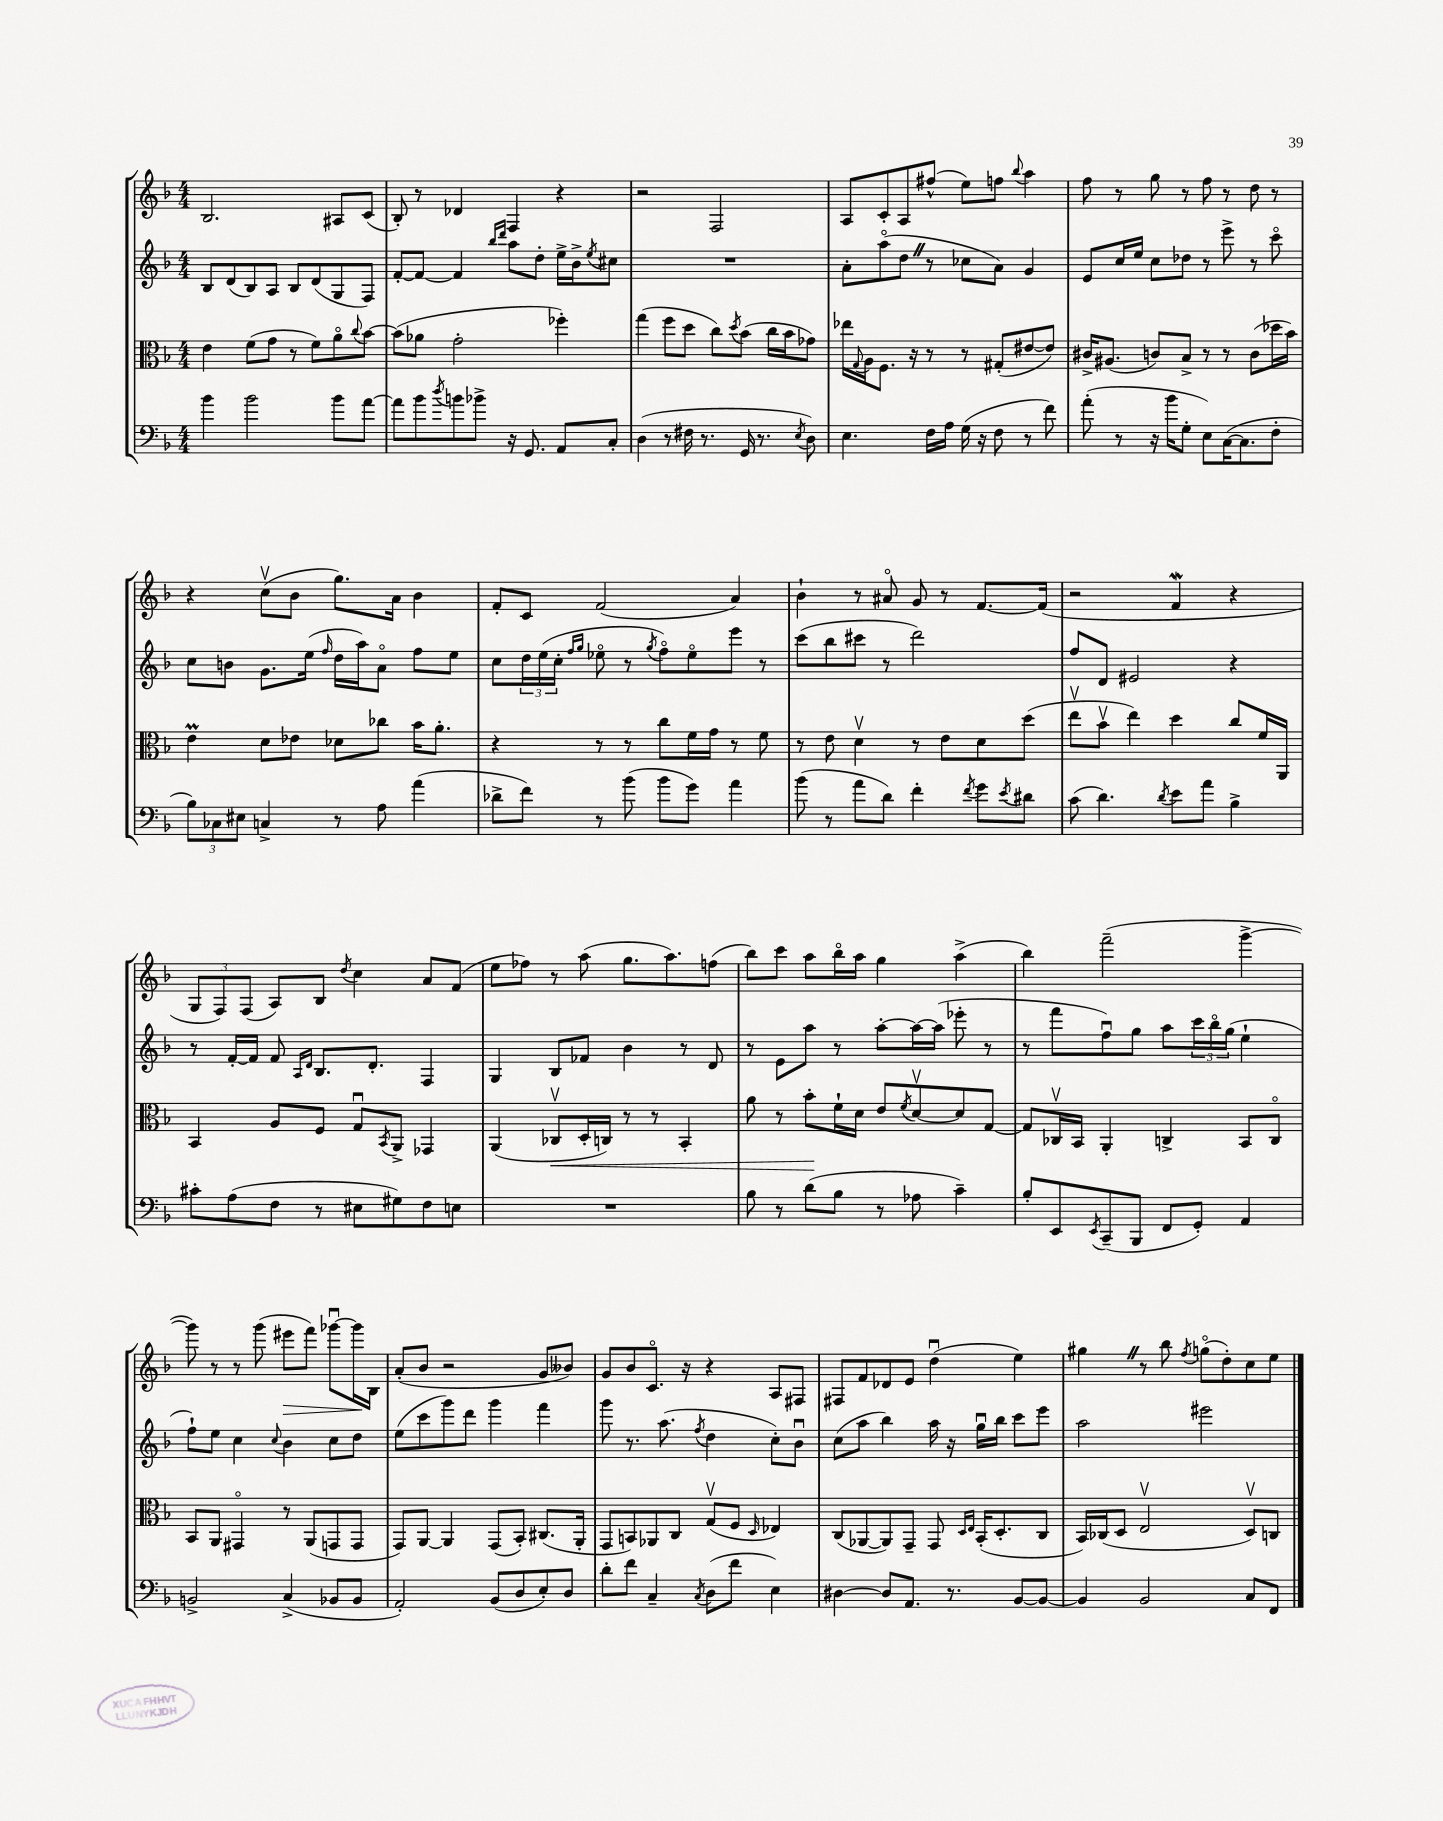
<<
\new StaffGroup <<
\new Staff = "s0" {
    \clef treble \key f \major \numericTimeSignature \time 4/4
    bes2. ais8 c'8( |
    bes8-.) r8 des'4 f4 r4 |
    r2 f2 |
    a8 c'8-. a8 fis''8-^( e''8) f''8 \appoggiatura { bes''8 } a''4 |
    f''8 r8 g''8 r8 f''8 r8 d''8 r8 |
    r4 c''8\upbow( bes'8 g''8.) a'16 bes'4 |
    f'8-. c'8 f'2( a'4) |
    bes'4-! r8 ais'8\flageolet g'8 r8 f'8.~ f'16( |
    r2 f'4\mordent r4 |
    \tuplet 3/2 { g8 f8) f8( } a8) bes8 \acciaccatura { d''8 } c''4 a'8 f'8( |
    e''8 fes''8) r8 a''8( g''8. a''8.) f''8( |
    bes''8) c'''8 a''8 bes''16\flageolet a''16 g''4 a''4->( |
    bes''4) f'''2--( g'''4~-> |
    g'''8) r8 r8 g'''8( eis'''8\> f'''8) ges'''8~\downbow ges'''16\! bes16 |
    a'8-.( bes'8 r2 g'8 beses'8) |
    g'8 bes'8 c'8.\flageolet r16 r4 a8 fis8 |
    fis8 f'8 des'8 e'8 d''4\downbow( e''4) |
    gis''4 \once \override BreathingSign.text = \markup { \musicglyph "scripts.caesura.straight" } \breathe r8 bes''8 \acciaccatura { f''8 } g''8\flageolet( d''8-.) c''8 e''8 \bar "|." |
}
\new Staff = "s1" {
    \clef treble \key f \major \numericTimeSignature \time 4/4
    bes8 d'8( bes8) a8 bes8 d'8( g8 f8) |
    f'8~-. f'8~ f'4 \grace { bes''16 d'''16 } a''8 d''8-. e''16-> bes'16-> \acciaccatura { e''8 } cis''8 |
    R1 |
    a'8-. a''8\flageolet( d''8 \once \override BreathingSign.text = \markup { \musicglyph "scripts.caesura.straight" } \breathe r8 ces''8 a'8) g'4 |
    e'8 c''16 e''16 c''8 des''8 r8 e'''8-> r8 c'''8\flageolet |
    c''8 b'8 g'8. e''16( \grace { f''16 } d''16 a''16) a'8\flageolet f''8 e''8 |
    c''8 \tuplet 3/2 { d''16 e''16( c''16-. } \grace { f''16 g''16 } ees''8\flageolet r8 \acciaccatura { g''8 } f''8\flageolet) ees''8\flageolet e'''8 r8 |
    c'''8( bes''8 cis'''8 r8 d'''2) |
    f''8 d'8 eis'2 r4 |
    r8 f'16~-. f'16 f'8 \grace { a16 d'16 } bes8. d'8.-. f4 |
    g4 bes8 fes'8 bes'4 r8 d'8 |
    r8 e'8 a''8 r8 a''8~-. a''16~ a''16( ees'''8-. r8 |
    r8 f'''8 f''8\downbow) g''8 a''8 \tuplet 3/2 { c'''16 bes''16\flageolet g''16( } e''4-! |
    f''8-!) e''8 c''4 \appoggiatura { c''8 } bes'4 c''8 d''8 |
    e''8( c'''8 g'''8) d'''8 g'''4 f'''4 |
    g'''8 r8. a''8.( \acciaccatura { f''8 } d''4 c''8-.) bes'8\downbow |
    c''8( a''8 bes''4) a''16 r16 g''16\downbow bes''16 c'''8 e'''8 |
    a''2 eis'''2 \bar "|." |
}
\new Staff = "s2" {
    \clef alto \key f \major \numericTimeSignature \time 4/4
    e'4 f'8( g'8 r8 f'8) a'8\flageolet \appoggiatura { c''8 } bes'8~ |
    bes'8( aes'8 g'2-. fes''4-.) |
    g''4( f''8 d''8 c''8) \acciaccatura { d''8 } bes'8( c''16 bes'16 ges'8) |
    ees''16 \appoggiatura { g8 } a16 f8. r16 r8 r8 gis8-.( eis'8~ eis'8) |
    cis'16-> ais8.( c'8) bes8-> r8 r8 c'8( des''16 bes'16) |
    e'4\prall d'8 ees'8 des'8 ces''8 bes'16 a'8.-. |
    r4 r8 r8 c''8 f'16 g'16 r8 f'8 |
    r8 e'8 d'4\upbow r8 e'8 d'8 d''8( |
    e''8\upbow bes'8\upbow e''4) d''4 c''8 f'16 a,16 |
    bes,4 a8 f8 g8\downbow \acciaccatura { bes,8 } a,8-> ges,4 |
    a,4( ces8\upbow\< d16-. c16) r8 r8 bes,4-. |
    a'8 r8 bes'8-.\! f'16-! d'16 e'8 \acciaccatura { f'8 } d'8~\upbow d'8 g8~ |
    g8 ces16\upbow bes,16 a,4-. c4-> bes,8 c8\flageolet |
    bes,8 a,8 gis,4\flageolet r8 a,8( g,8 g,8 |
    g,8) a,8~ a,4 g,8( bes,8-.) cis8.( a,16-. |
    g,8 b,8) aes,8 c8 g8\upbow( f8 \grace { d16 } ees4) |
    c8( aes,8~ aes,8) g,8-- g,8 \grace { d16 e16 } bes,16-.( d8.-. c8 |
    bes,16) ces16( d8 e2\upbow d8\upbow) c8 \bar "|." |
}
\new Staff = "s3" {
    \clef bass \key f \major \numericTimeSignature \time 4/4
    bes'4 bes'2 bes'8 a'8~ |
    a'8 bes'8 \acciaccatura { d''8 } b'8 bes'8-> r16 g,8. a,8 c8-. |
    d4( r8 fis16 r8. g,16 r8. \acciaccatura { e8 } d8) |
    e4. f16 a16 g16( r16 f8 r8 f'8) |
    a'8-.( r8 r16 bes'16 g8-. e8) c16~( c8. f8-. |
    \tuplet 3/2 { bes8) ces8 eis8 } c4-> r8 a8 a'4( |
    des'8-> f'8) r8 bes'8( bes'8 g'8) a'4 |
    bes'8( r8 a'8 d'8) f'4-. \acciaccatura { f'8 } g'8 \acciaccatura { e'8 } dis'8 |
    c'8( d'4.) \acciaccatura { d'8 } e'8 a'8 bes4-> |
    cis'8-. a8( f8 r8 eis8 gis8) f8 e8 |
    R1 |
    bes8 r8 d'8( bes8 r8 aes8 c'4--) |
    bes8-. e,8 \acciaccatura { e,8 } c,8--( bes,,8 f,8 g,8-.) a,4 |
    b,2-> c4->( bes,8 bes,8 |
    a,2-.) bes,8( d8 e8-.) d8 |
    d'8-. f'8 c4-- \acciaccatura { c8 } d8( f'8 e4) |
    dis4~ dis8 a,8. r8. bes,8~ bes,8~ |
    bes,4 bes,2 c8 f,8 \bar "|." |
}
>>
>>
\layout { \context { \Score \remove "Bar_number_engraver" } }
